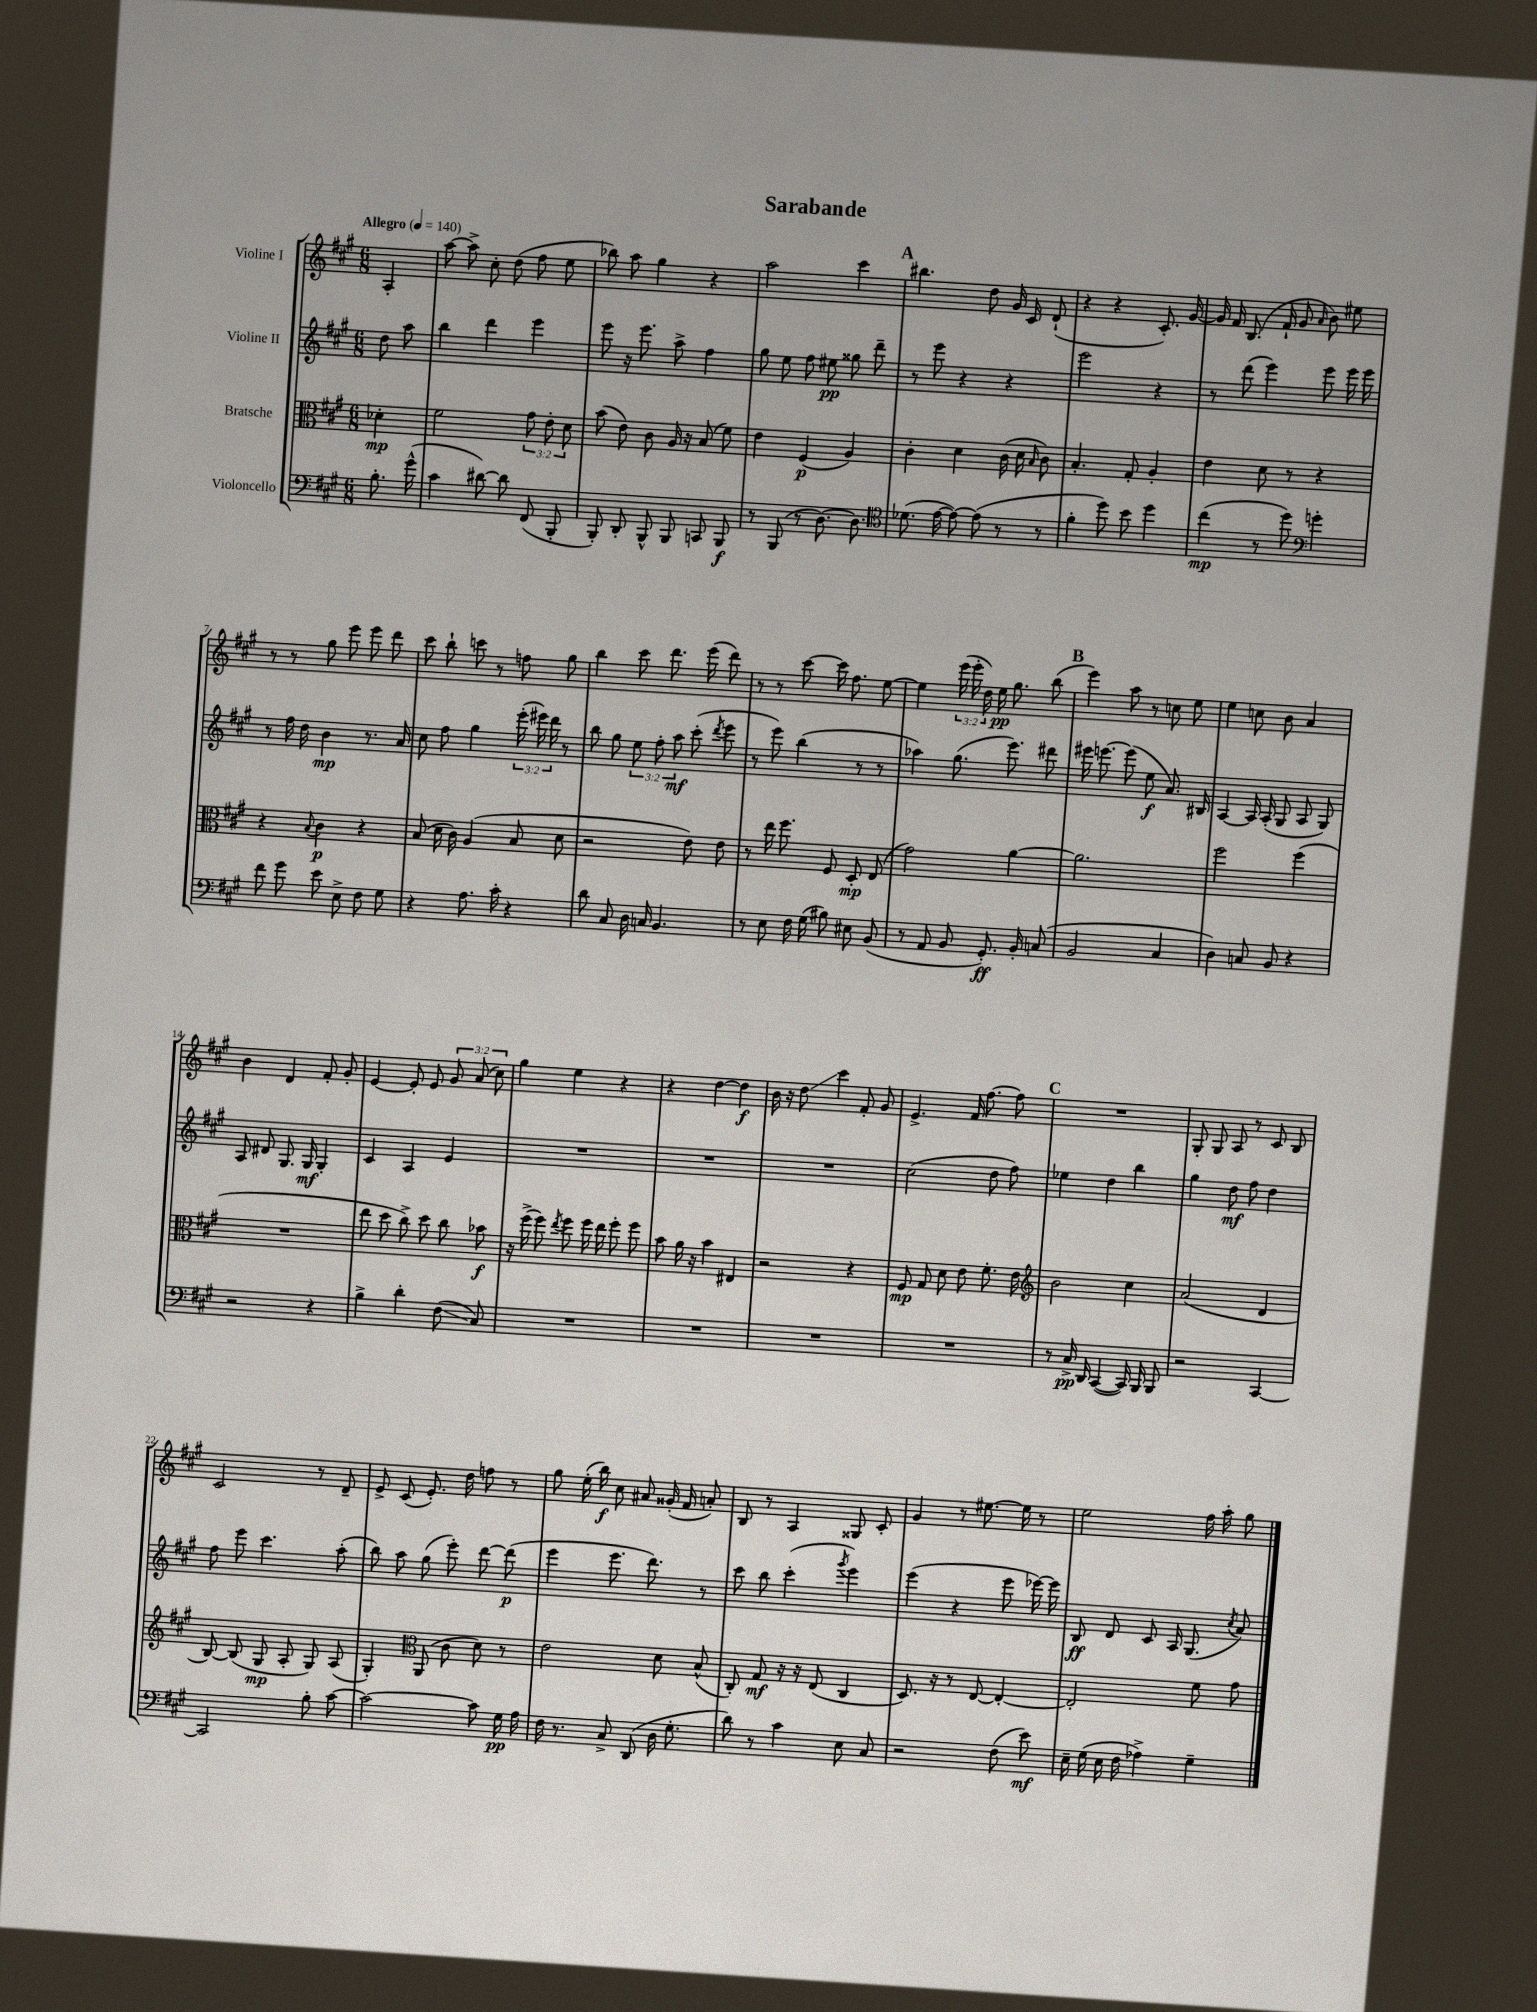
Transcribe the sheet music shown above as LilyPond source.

\header { title = "Sarabande" }
<<
\new StaffGroup <<
\new Staff = "s0" \with { instrumentName = "Violine I" } {
    \clef treble \key a \major \numericTimeSignature \time 6/8 \override Staff.TupletNumber.text = #tuplet-number::calc-fraction-text \partial 4 \tempo "Allegro" 4 = 140
    \autoBeamOff a4-. |
    a''8~ a''8-> cis''8-. d''8( fis''8 e''8 |
    bes''8) a''8 gis''4 r4 |
    a''2 cis'''4 |
    \mark \markup { \bold "A" } bis''4. d''8 gis'16 cis'16 d'8-!( |
    r4 r4 cis'8.-.) gis'16~ |
    gis'16 fis'16 b8.( fis'16-! gis'8 \grace { a'16 } b'8) eis''8 |
    r8 r8 gis''8 e'''8 e'''8 d'''8 |
    cis'''8 b''8-! c'''8 r8 f''8 gis''8 |
    b''4 cis'''8 d'''8. e'''16( d'''8) |
    r8 r8 cis'''8~ cis'''16 fis''8. e''8~ |
    e''4 \tuplet 3/2 { e'''16( e'''16-. d''16) } e''16\pp gis''8. b''8( |
    \mark \markup { \bold "B" } e'''4) a''8 r8 c''8 e''8 |
    e''4 c''8 b'8 a'4 |
    b'4 d'4 fis'8-. gis'8-. |
    e'4~ e'8-. e'8 \tuplet 3/2 { gis'8 a'8( cis''8) } |
    gis''4 e''4 r4 |
    r4 d''4~ d''4\f |
    b'16 r16 d''8\glissando cis'''4 fis'8-. gis'8 |
    e'4.-> fis'16 fis''8.~ fis''8 |
    \mark \markup { \bold "C" } R2. |
    gis8-. gis8 a8 r8 cis'8 b8 |
    cis'2 r8 d'8-- |
    e'8-> cis'8( e'8.-.) d''16 f''8 r8 |
    gis''8 e''16-.( b''16\f) cis''8 ais'8 gisis'16-.( fis'16 a'8-.) |
    b8 r8 a4 gisis8 cis'8-. |
    gis'4 r8 eis''8.~ eis''16 r8 |
    e''2 fis''16 a''16-. gis''8 \bar "|." |
}
\new Staff = "s1" \with { instrumentName = "Violine II" } {
    \clef treble \key a \major \numericTimeSignature \time 6/8 \override Staff.TupletNumber.text = #tuplet-number::calc-fraction-text \partial 4
    \autoBeamOff d''8 a''8 |
    b''4 d'''4 e'''4 |
    e'''8 r16 e'''8. a''8-> fis''4 |
    gis''8 e''8 fis''8 eis''8\pp gisis''8 d'''8-- |
    \mark \markup { \bold "A" } r8 e'''8 r4 r4 |
    e'''2 r4 |
    r8 d'''8( e'''4) e'''8 e'''16 e'''16 |
    r8 fis''16 d''16 b'4\mp r8. a'16 |
    cis''8 fis''8 gis''4 \tuplet 3/2 { e'''16-.( eis'''16) d'''16 } r8 |
    b''8 gis''8 \tuplet 3/2 { e''8 fis''8-. a''8\mf } cis'''8-.( \acciaccatura { d'''8 } e'''8 |
    r8 e'''8) b''4( r8 r8 |
    aes''4) gis''8.( e'''8.) dis'''8 |
    \mark \markup { \bold "B" } eis'''16 e'''8.~ e'''8( e''8\f a'8.) bis16 |
    a4~ a16 a16-.( gis8 a8 gis8) |
    a8 dis'8 gis8. gis16\mf gis4-. |
    cis'4 a4 e'4 |
    R2. |
    R2. |
    R2. |
    cis''2( d''8 fis''8) |
    \mark \markup { \bold "C" } ees''4 d''4 b''4 |
    gis''4 d''8\mf fis''8 d''4 |
    fis''8 e'''8 cis'''4. a''8-.( |
    b''8) a''8 gis''8( e'''8-.) d'''8~ d'''8\p( |
    e'''4 e'''8. d'''8.) r8 |
    cis'''8 b''8 cis'''4-.( \acciaccatura { gis'''8 } e'''4) |
    e'''4( r4 e'''8 ees'''16~) ees'''16 |
    b8\ff d'8 cis'8 a16 gis8.( \acciaccatura { cis''8 } a'8) \bar "|." |
}
\new Staff = "s2" \with { instrumentName = "Bratsche" } {
    \clef alto \key a \major \numericTimeSignature \time 6/8 \override Staff.TupletNumber.text = #tuplet-number::calc-fraction-text \partial 4
    \autoBeamOff des'4-.\mp |
    fis'2 \tuplet 3/2 { gis'8 e'8-. d'8 } |
    b'8( e'8) cis'8 a16 r16 b8( fis'8) |
    e'4 fis4\p( a4) |
    \mark \markup { \bold "A" } cis'4-. d'4 cis'16( d'16 \grace { b16 } cis'8) |
    b4.-. gis8-. a4-. |
    e'4 d'8 r8 r4 |
    r4 \appoggiatura { b8 } cis'4\p r4 |
    b8( d'16 cis'16) a4( b8 d'8 |
    r2 e'8) e'8 |
    r8 e''16 fis''8. fis8 d8-.\mp e8( |
    gis'2) a'4~ |
    \mark \markup { \bold "B" } a'2. |
    fis''2 fis''4( |
    R2. |
    e''8 d''8 cis''8->) d''8 cis''8 bes'8\f |
    r16 fis''16->( fis''8) \acciaccatura { e''8 } fis''8 fis''16 e''16 fis''8-. fis''8 |
    b'8 a'16 r16 b'4 eis4 |
    r2 r4 |
    fis8\mp gis8 d'8 e'8 fis'8.-. e'16 |
    \mark \markup { \bold "C" } \clef treble b'2 cis''4 |
    a'2( d'4 |
    b8~) b8( gis8\mp a8-. gis8) a8( |
    gis4-.) \clef alto a,8( cis'8 d'8) r8 |
    e'2 d'8 b8-^( |
    cis8-.) gis8\mf r16 r16 e8( cis4 |
    d8.) r16 r8 e8~ e4~-. |
    e2-. fis'8 gis'8 \bar "|." |
}
\new Staff = "s3" \with { instrumentName = "Violoncello" } {
    \clef bass \key a \major \numericTimeSignature \time 6/8 \partial 4
    \autoBeamOff b8.-. gis'16-^( |
    cis'4 dis'8~) dis'8 fis,8( b,,8-. |
    b,,8-.) d,8-. b,,8-^ b,,8 c,8 b,,8\f |
    r8 b,,8( r8 d8.~) d8. |
    \mark \markup { \bold "A" } \clef tenor des'8.( e'16~ e'8~) e'8( r8 r8 |
    fis'4-. d''8) b'8 d''4 |
    cis''4\mp( r8 d''8) \clef bass g'4-. |
    fis'8 gis'8 e'8 e8-> fis8 gis8 |
    r4 a8. cis'16-. r4 |
    d'8 cis8 d16 c16 b,4. |
    r8 e8 fis16 gis16( bis8) eis8 b,8( |
    r8 a,8 b,8 gis,8.-.\ff) b,16-. c8( |
    \mark \markup { \bold "B" } b,2 cis4 |
    d4) c8 b,8 r4 |
    r2 r4 |
    b4-> d'4-. fis8\glissando( cis8) |
    R2. |
    R2. |
    R2. |
    R2. |
    \mark \markup { \bold "C" } r8 cis16->\pp d,16 cis,4~( cis,16) b,,16 b,,8 |
    r2 cis,4~ |
    cis,2 b8-. cis'8~ |
    cis'2~ cis'8 gis16\pp a16 |
    fis16 r8. cis8-> d,8( d16 gis8.-. |
    d'8) r8 cis'4 e8 cis8 |
    r2 fis8( e'8\mf) |
    e16-- gis16( e16 fis16 aes4->) gis4-- \bar "|." |
}
>>
>>
